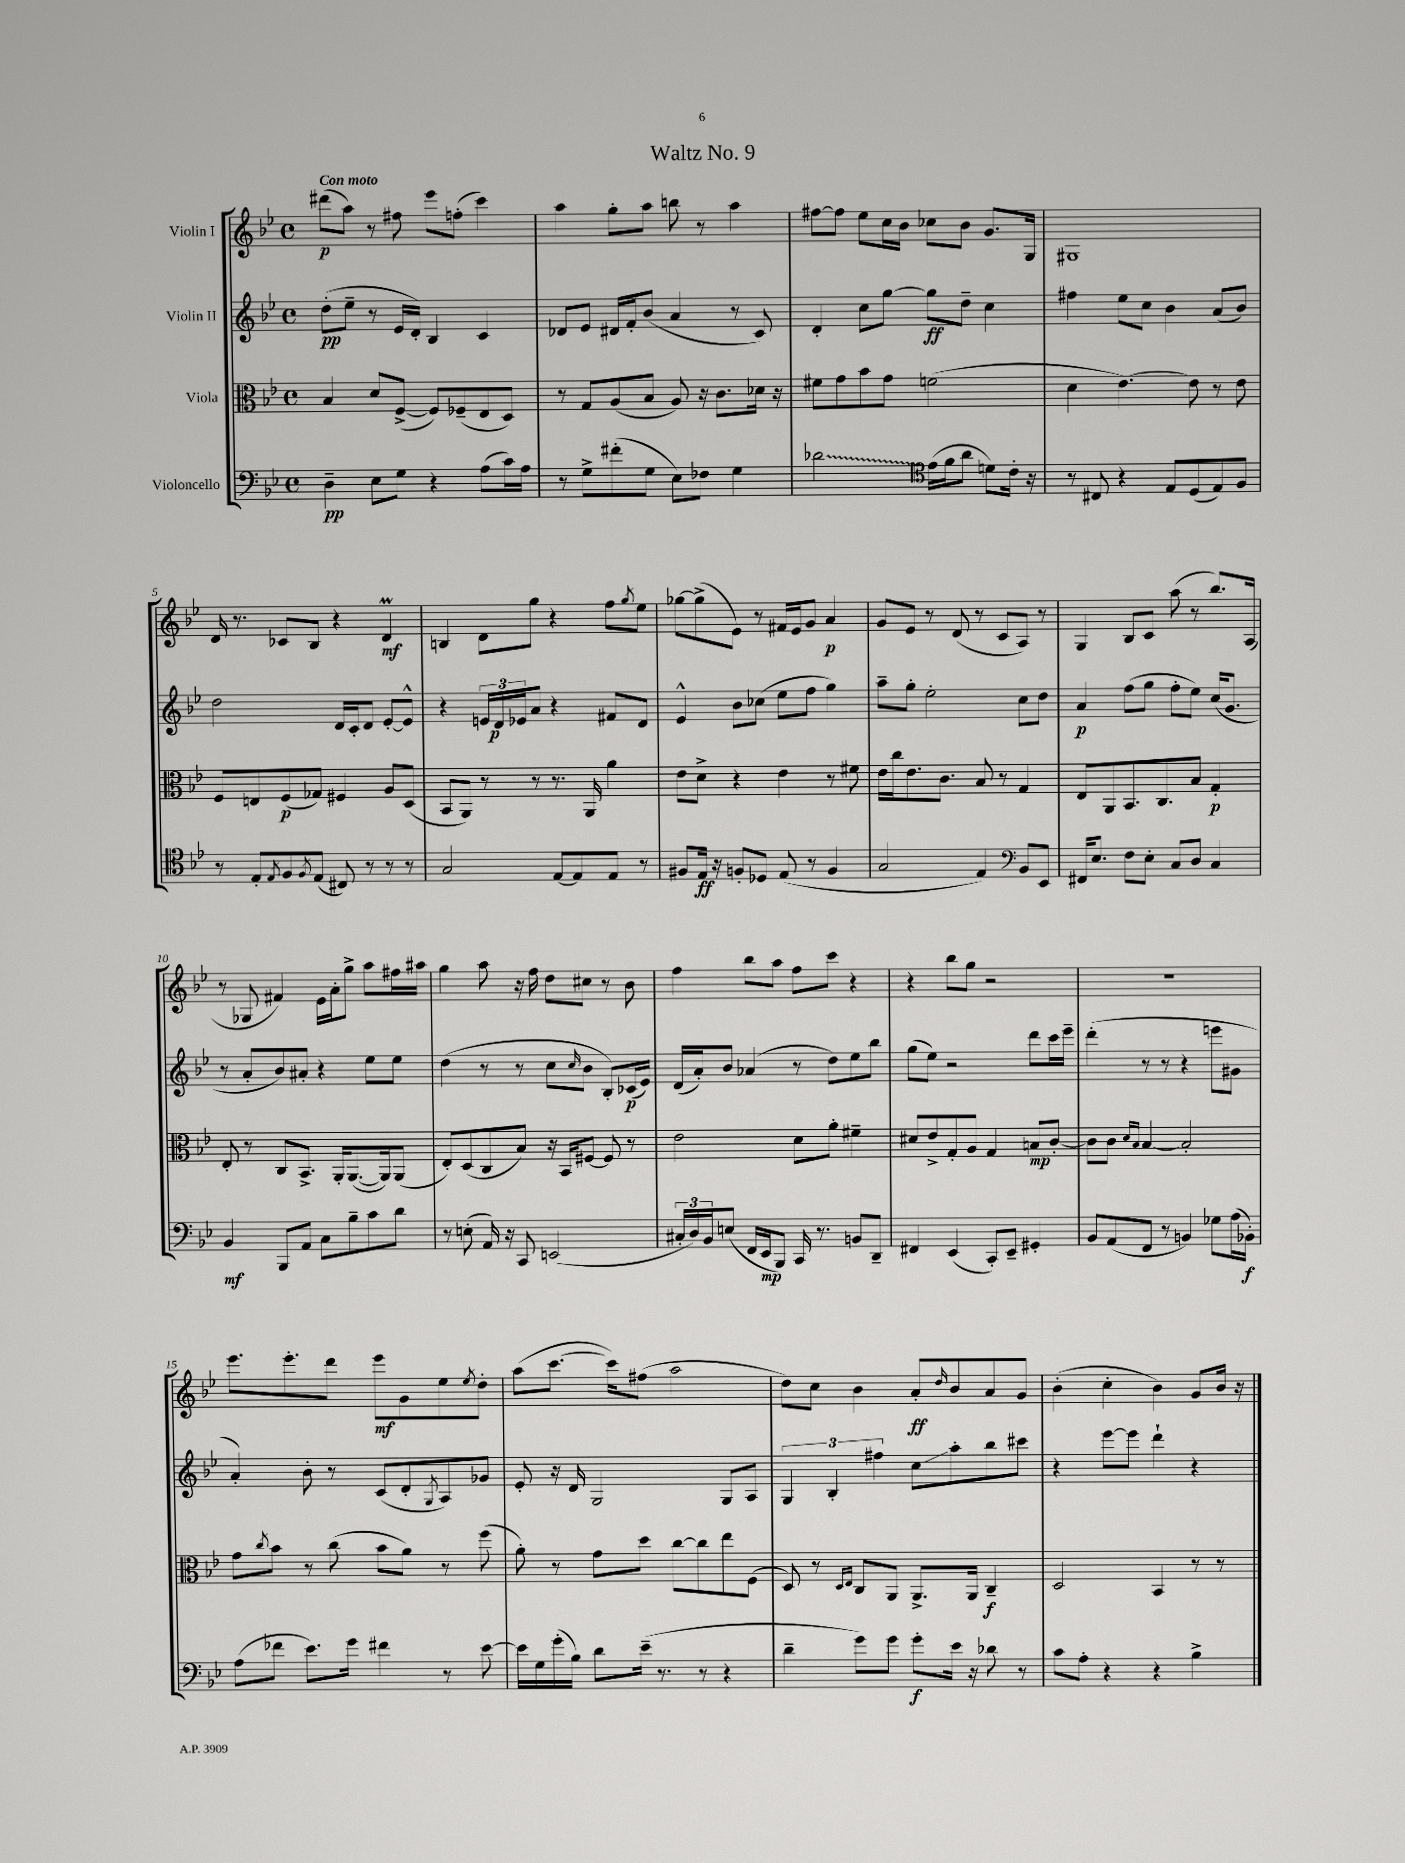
\header { title = "Waltz No. 9" }
<<
\new StaffGroup <<
\new Staff = "s0" \with { instrumentName = "Violin I" } {
    \clef treble \key bes \major \defaultTimeSignature \time 4/4 \tempo "Con moto"
    dis'''8\p( a''8) r8 fis''8 ees'''8 f''8-.( c'''4) |
    a''4 g''8-. a''8 b''8 r8 a''4 |
    fis''8~ fis''8 ees''8 c''16 bes'16 ces''8 bes'8 g'8. g16 |
    gis1 |
    d'16 r8. ces'8 bes8 r4 d'4\prall\mf |
    b4 d'8 g''8 r4 f''8 \acciaccatura { g''8 } ees''8 |
    ges''8~ ges''8->( ees'8) r8 fis'16 ees'16 g'8 a'4\p |
    g'8 ees'8 r8 d'8( r8 c'8 a8) r8 |
    g4 bes8 c'8 a''8( r8 bes''8.) a16( |
    r8 ges8 fis'4) ees'16 a'16-. g''8-> a''8 fis''16 ais''16 |
    g''4 a''8 r16 f''16 d''8 cis''8 r8 bes'8 |
    f''4 bes''8 a''8 f''8 c'''8 r4 |
    r4 bes''8 g''8 r2 |
    R1 |
    ees'''8. ees'''8.-. d'''8 ees'''8\mf g'8 ees''8 \acciaccatura { ees''8 } d''8-. |
    a''8( c'''8.~ c'''16) fis''8( a''2 |
    d''8) c''8 bes'4 a'8-.\ff \grace { d''16 } bes'8 a'8 g'8 |
    bes'4-.( c''4-. bes'4) g'8 bes'16 r16 \bar "|." |
}
\new Staff = "s1" \with { instrumentName = "Violin II" } {
    \clef treble \key bes \major \defaultTimeSignature \time 4/4
    d''8-.\pp( ees''8-- r8 ees'16 d'16-.) bes4 c'4 |
    des'8 ees'8 dis'16 f'16-. bes'8( a'4 r8 c'8) |
    d'4-. c''8 g''8~ g''8\ff d''8-- c''4 |
    fis''4 ees''8 c''8 bes'4 a'8( bes'8) |
    d''2 d'16 c'16-. d'8 ees'8~-. ees'8-^ |
    r4 \tuplet 3/2 { e'16 d'16\p ees'16 } a'8 r4 fis'8 d'8 |
    ees'4-^ bes'8 ces''8( ees''8 f''8 g''4) |
    a''8-- g''8-. ees''2-. c''8 d''8 |
    a'4\p f''8( g''8 f''8-. ees''8) c''16( g'8. |
    r8 a'8-. bes'8) ais'8-. r4 ees''8 ees''8 |
    d''4( r8 r8 c''8 \grace { c''16 } bes'8 bes8-.) ces'16\p( ees'16) |
    d'16( a'16-.) bes'8 aes'4( r8 d''8) ees''8 bes''8 |
    g''8( ees''8) r2 d'''8 c'''16 ees'''16-- |
    d'''4-.( r8 r8 r4 e'''8 gis'8 |
    a'4-.) bes'8-. r8 c'8( d'8-. \acciaccatura { g8 } a8) ges'8 |
    ees'8-. r16 d'16 g2 g8 a8 |
    \tuplet 3/2 { g4 bes4-. fis''4 } c''8\glissando a''8-. bes''8 cis'''8 |
    r4 ees'''8~ ees'''8 d'''4-! r4 \bar "|." |
}
\new Staff = "s2" \with { instrumentName = "Viola" } {
    \clef alto \key bes \major \defaultTimeSignature \time 4/4
    bes4 d'8 f8~->( f8) fes8--( ees8 d8) |
    r8 g8 a8( bes8 a8) r16 c'8. des'16 r16 |
    fis'8 g'8 bes'8 g'8 f'2( |
    d'4 ees'4.~) ees'8 r8 ees'8 |
    f8 e8 f8\p( ges8) fis4 a8 d8( |
    bes,8 a,8) r8 r8 r8. a,16 a'4 |
    ees'8 d'8-> r4 ees'4 r8 fis'8 |
    ees'16 c''16 ees'8. c'8. bes8 r8 g4 |
    ees8 a,8 bes,8. c8. bes8 g4-.\p |
    ees8-. r8 c8 bes,8.-> a,16-. a,8.~( a,16) a,8( |
    ees8-.) d8( c8 bes8) r16 bes,16 fis8~ fis8 r8 |
    ees'2 d'8 a'8-. fis'4-- |
    dis'8 ees'8-> g8-. a8 g4 b8\mp c'8~-. |
    c'8 c'8 \grace { d'16 bes16 } bes4~ bes2-. |
    g'8 \acciaccatura { c''8 } bes'8 r8 c''8( bes'8 a'8) r8 f''8( |
    a'8-.) r8 g'8 d''8 c''8~ c''8 ees''8 f8( |
    d8) r8 \grace { d16 ees16 } c8 a,8 a,8.-> a,16 c4--\f |
    d2 bes,4 r8 r8 \bar "|." |
}
\new Staff = "s3" \with { instrumentName = "Violoncello" } {
    \clef bass \key bes \major \defaultTimeSignature \time 4/4
    d4--\pp ees8 g8 r4 a8( c'16) a16 |
    r8 g8-> fis'8-.( g8 ees8) fes8 g4 |
    \once \override Glissando.style = #'zigzag des'2\glissando \clef tenor ees'16( f'16 a'8 d'8) c'16-. r16 |
    r8 cis8 r4 ees8 d8( ees8) f8 |
    r8 ees8-. \acciaccatura { ees8 } f8 \acciaccatura { f8 } ees8( cis8) r8 r8 r8 |
    g2 ees8~ ees8 ees8 r8 |
    fis8 ees16\ff r16 f8-. des8 ees8( r8 f4 |
    g2 ees4) \clef bass bes,8 ees,8 |
    fis,16 ees8. f8 ees8-. c8 d8 c4 |
    bes,4\mf bes,,8 a,8 c8 bes8-- c'8 d'8 |
    r8 e8-.( a,16) r16 c,8 e,2( |
    \tuplet 3/2 { cis16-. d16) bes,16 } e8( f,16 ees,16\mp bes,,8) c,16 r8. b,8 d,8-- |
    fis,4 ees,4( c,8-.) ees,8-- gis,4-. |
    bes,8 a,8( f,8 r8 b,4) ges8 a16( bes,16-.\f) |
    a8( fes'8 ees'8.) g'16 fis'4 r8 ees'8~ |
    ees'16 g16 g'16-.( bes16) d'8 ees'16--( r8. r8 r4 |
    d'4-- g'8) g'8 g'8-.\f ees'16 r16 des'8 r8 |
    c'8 a8-. r4 r4 bes4-> \bar "|." |
}
>>
>>
